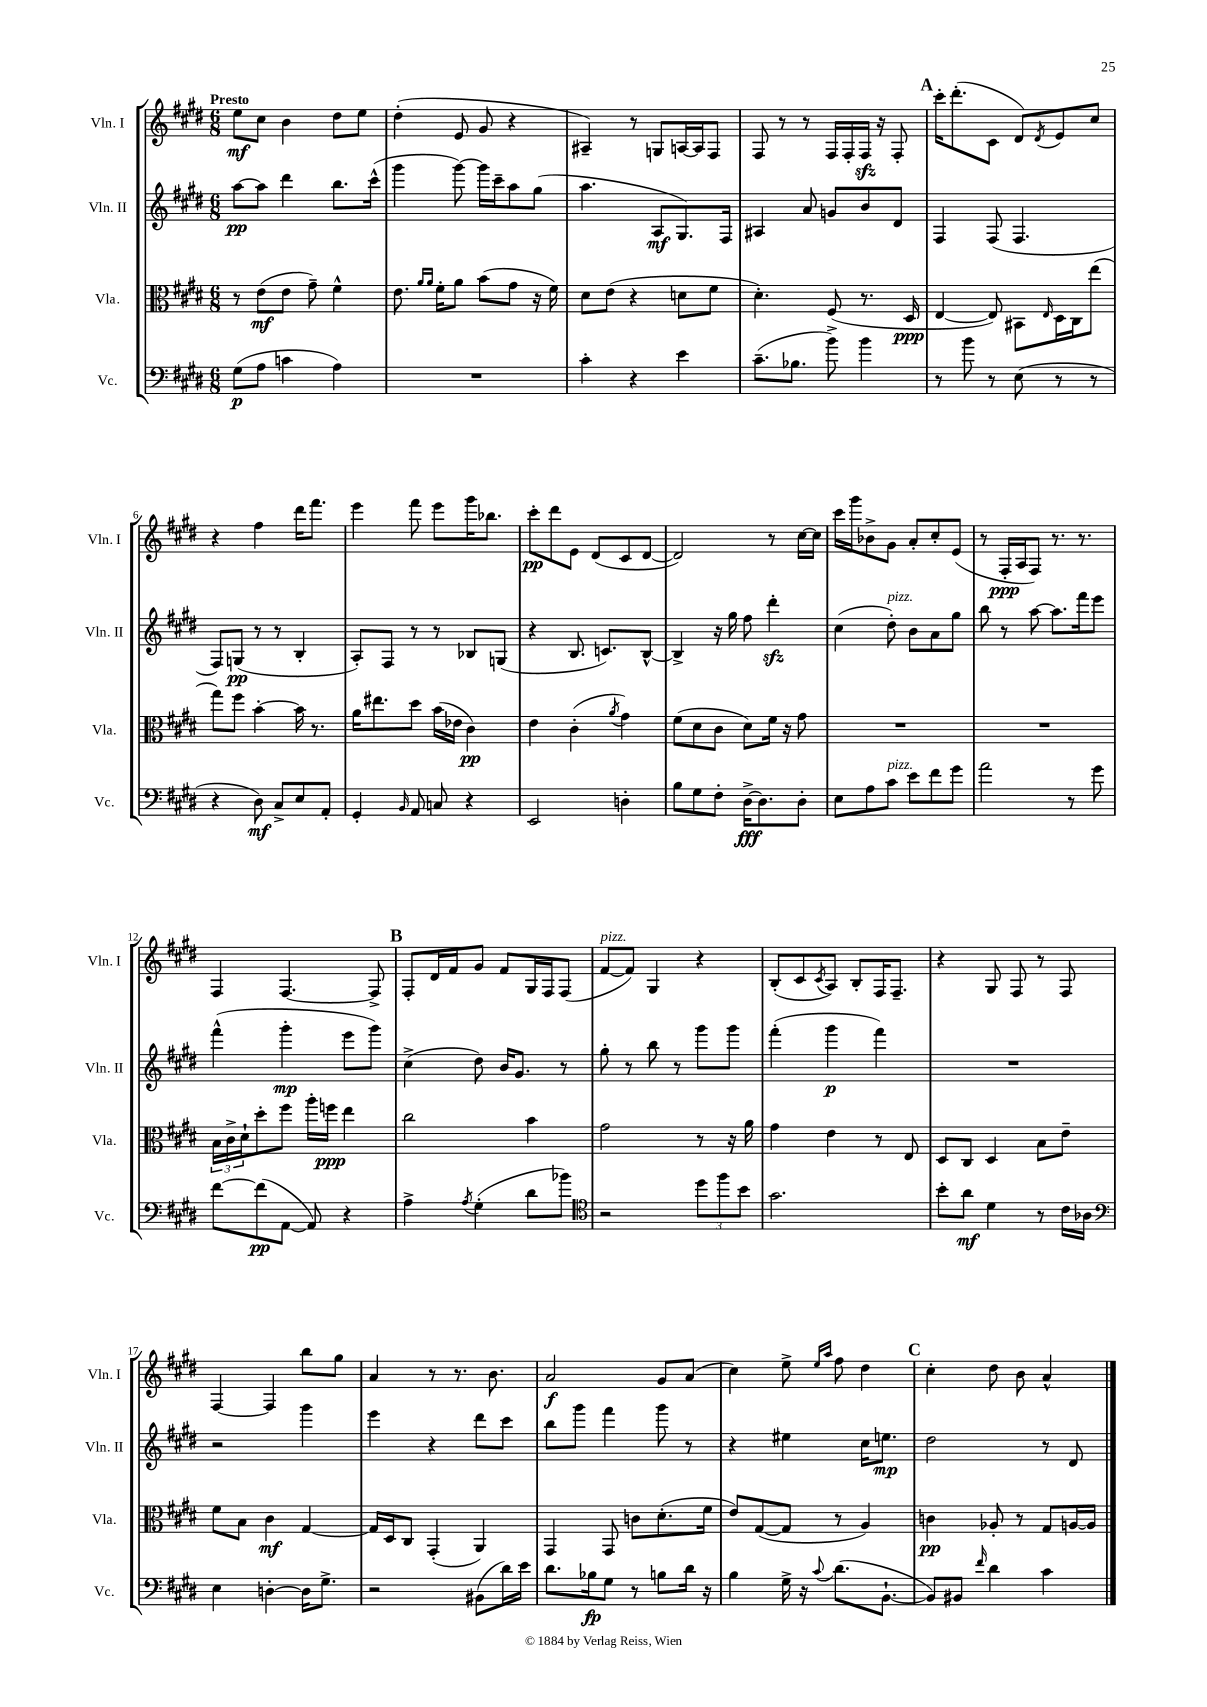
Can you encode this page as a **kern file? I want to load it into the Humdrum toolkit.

**kern	**kern	**kern	**kern
*staff4	*staff3	*staff2	*staff1
*clefF4	*clefC3	*clefG2	*clefG2
*k[f#c#g#d#]	*k[f#c#g#d#]	*k[f#c#g#d#]	*k[f#c#g#d#]
*M6/8	*M6/8	*M6/8	*M6/8
(8G#	8r	[8aa	8ee
8A	(8e	8aa]	8cc#
4c	8e	4ddd#	4b
.	8g#~)	.	.
4A)	4f#^^	8.bb	8dd#
.	.	.	8ee
.	.	(16ccc#^^	.
=	=	=	=
2.r	8.e	4ggg#	(4dd#'
.	16qqa	.	.
.	16qqa	.	.
.	16f#'	.	.
.	8a	[8ggg#)	8e
.	(8b	16ggg#]	8g#
.	.	16ccc#~	.
.	8g#	8aa	4r
.	16r	(8gg#	.
.	16f#)	.	.
=	=	=	=
4c#'	8d#	4.aa	4A#~)
.	(8e	.	.
4r	4r	.	8r
.	.	8A	8G
4e	8d	8.G#)	[16A
.	.	.	16A]
.	8f#	.	8F#
.	.	16F#	.
=	=	=	=
(8.c#~	4.d#')	4A#	8F#
.	.	.	8r
8.B-	.	.	.
.	.	8a	8r
8b^)	(8F#	8g	16F#
.	.	.	16F#'
4b	8.r	8b	16F#
.	.	.	16r
.	.	8d#	8F#'
.	16D#	.	.
=	=	=	=
8r	[4E	4F#	16ccc#'
.	.	.	(8.ddd#'
8b	.	.	.
8r	8E])	(8F#	8c#
(8E	8BB#	4.F#	8d#)
.	16qqE	.	8qd#
8r	16D#	.	8e
.	16C#	.	.
8r	(8ee	.	8cc#
=	=	=	=
4r	8gg#)	8F#)	4r
.	8ff#	(8G	.
8D#)	[4b'	8r	4ff#
8C#^	.	8r	.
8E	16b]	4B'	16ddd#
.	8.r	.	8.fff#
8AA'	.	.	.
=	=	=	=
4GG#'	16a	8A')	4eee
.	8.ee#	.	.
.	.	8F#	.
16qqBB	.	.	.
8AA	8dd#	8r	8fff#
8C	(16b	8r	8eee
.	16e-	.	.
4r	4c#)	8B-	16ggg#
.	.	.	8.bb-
.	.	(8G	.
=	=	=	=
2EE	4e	4r	8ccc#'
.	.	.	8ddd#
.	(4c#'	8.B	8e
.	.	.	(8d#
.	.	8.c)	.
.	8qa	.	.
4D'	4g#)	.	8c#
.	.	[8B^^	[8d#
=	=	=	=
8B	(8f#	4B^]	2d#])
8G#	8d#	.	.
8F#'	8c#	16r	.
.	.	16gg#	.
[16D#^	8d#)	8ff#	.
8.D#]	.	.	.
.	16f#	4ddd#'	8r
.	16r	.	.
8D#'	8g#	.	[16cc#
.	.	.	16cc#]
=	=	=	=
8E	2.r	(4cc#	16ccc#
.	.	.	16ggg#
8A	.	.	8b-^
8c#	.	8dd#')	8g#
8e	.	8b	8a'
8f#	.	8a	8cc#'
8g#	.	8gg#	(8e
=	=	=	=
2a	2.r	8bb	8r
.	.	8r	16F#'
.	.	.	16A
.	.	[8aa	8F#)
.	.	8.aa]	8.r
8r	.	.	.
.	.	16fff#	8.r
8g#	.	8eee	.
=	=	=	=
[8f#	24B	(4fff#^^	4F#
.	24c#^	.	.
.	24d#`	.	.
(8f#]	8dd#'	.	.
[8AA	8ff#	4ggg#'	[4.F#
8AA])	16aa'	.	.
.	16ff	.	.
4r	4ee	8eee	.
.	.	8ggg#)	8F#^]
=	=	=	=
4A^	2cc#	(4cc#^	8F#'
.	.	.	16d#
.	.	.	16f#
8qA	.	.	.
(4G#'	.	8dd#)	8g#
.	.	16b	8f#
.	.	8.g#	.
8d#	4b	.	16G#
.	.	.	16F#
8b-)	.	8r	(8F#
=	=	=	=
*clefC4	*	*	*
2r	2g#	8gg#'	[8f#
.	.	8r	8f#])
.	.	8bb	4G#
.	.	8r	.
12dd#	8r	8ggg#	4r
12ff#	.	.	.
.	16r	8ggg#	.
12b	.	.	.
.	16a	.	.
=	=	=	=
2.g#	4g#	(4fff#'	(8B'
.	.	.	8c#
.	.	.	8qc#
.	4e	4ggg#	8A)
.	.	.	8B'
.	8r	4fff#)	16F#
.	.	.	8.F#~
.	8E	.	.
=	=	=	=
8b'	8D#	2.r	4r
8a	8C#	.	.
4d#	4D#	.	8G#
.	.	.	8F#
8r	8B	.	8r
16c#	8e~	.	8F#
16A-	.	.	.
=	=	=	=
*clefF4	*	*	*
4E	8f#	2r	[4F#
.	8B	.	.
[4D'	4c#	.	4F#]
16D]	[4G#	4ggg#	8bb
8.G#^	.	.	.
.	.	.	8gg#
=	=	=	=
2r	16G#]	4eee	4a
.	16D#	.	.
.	8C#	.	.
.	(4GG#'	4r	8r
.	.	.	8.r
(8BB#	4AA)	8ddd#	.
.	.	.	8.b
16d#)	.	8ccc#	.
16e	.	.	.
=	=	=	=
8.d#	4GG#	8bb	2a
.	.	8ggg#	.
16B-	.	.	.
8G#	8GG#	4fff#	.
8r	8c	.	.
8B	(8.d#'	8ggg#	8g#
16d#	.	8r	(8a
16r	16f#	.	.
=	=	=	=
4B	8e)	4r	4cc#)
.	([8G#	.	.
16G#^	8G#]	4ee#	8ee^
16r	.	.	.
.	.	.	16qqee
8qqc#	.	.	16qqaa
(8.d#	8r	.	8ff#
.	4A)	16cc#	4dd#
[8.BB`	.	8.ee	.
=	=	=	=
8BB])	4c	2dd#	4cc#'
8BB#	.	.	.
16qqf#	.	.	.
4d#	8A-'	.	8dd#
.	8r	.	8b
4c#	8G#	8r	4a^^
.	[16A	8d#	.
.	16A]	.	.
==	==	==	==
*-	*-	*-	*-
